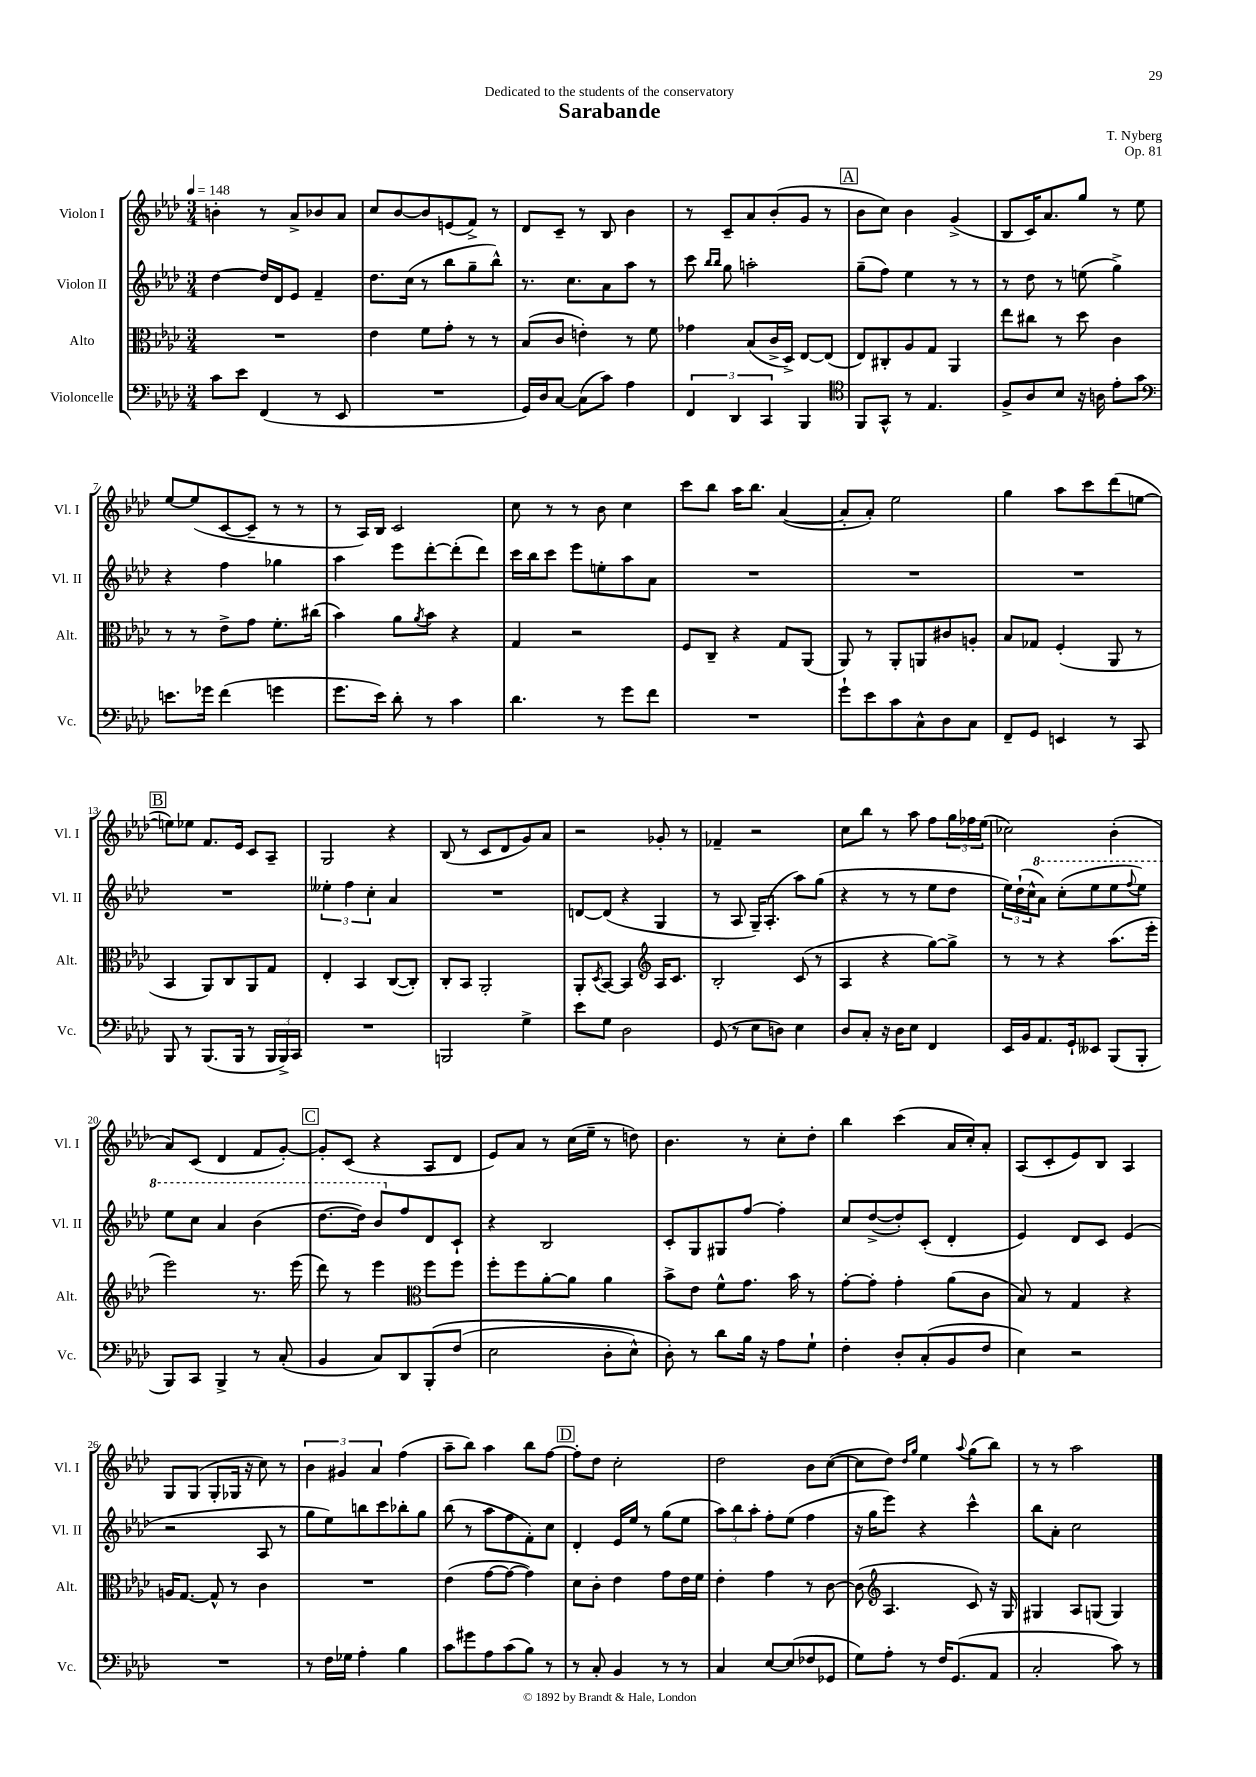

**kern	**kern	**kern	**kern
*part4	*part3	*part2	*part1
*staff4	*staff3	*staff2	*staff1
*I"Violoncelle	*I"Alto	*I"Violon II	*I"Violon I
*I'Vc.	*I'Alt.	*I'Vl. II	*I'Vl. I
*clefF4	*clefC3	*clefG2	*clefG2
*k[b-e-a-d-]	*k[b-e-a-d-]	*k[b-e-a-d-]	*k[b-e-a-d-]
*M3/4	*M3/4	*M3/4	*M3/4
*MM148	*MM148	*MM148	*MM148
=1	=1	=1	=1
8c\L	2.r	[4dd-\	4bn'\
8e-\J	.	.	.
(4FF/	.	16dd-/LL]	8r
.	.	16d-/J	.
.	.	8e-/J	8a-^/L
8r	.	4f~/	8b-X/
8EE-/	.	.	8a-/J
=2	=2	=2	=2
2.r	4e-\	8.dd-\L	8cc/L
.	.	.	[8b-/
.	.	(16cc\Jk	.
.	8f\L	8r	8b-/]
.	8g'\J	8bb-\L	(8en/
.	8r	8gg~\	8f^/J)
.	8r	8bb-^^\J)	8r
=3	=3	=3	=3
16GG/LL)	(8B-/L	8.r	8d-/L
16D-/J	.	.	.
[8C/J	8c/J	.	8c~/J
.	.	8.cc\L	.
(8C\L]	4en'\)	.	8r
8c\J)	.	8a-\	8B-/
4A-\	8r	8aa-\J	4b-\
.	8f\	8r	.
=4	=4	=4	=4
6FF/	4g-X\	8ccc\	8r
.	.	16qqbb-/LL	.
.	.	16qqbb-/JJ	.
.	.	8gg\	8c~/L
6DD-/	.	.	.
.	(8B-/L	2aan'\	8a-/
6CC/	.	.	.
.	16c^/L	.	(8b-'/
.	16D-^/JJ)	.	.
4BBB-/	[8E-/L	.	8g/J
.	(8E-/J]	.	8r
!!LO:REH:place=s1:t=A
=5	=5	=5	=5
*clefC4	*	*	*
8FF/L	8E-/L)	(8gg~\L	8b-\L
8GG^^/J	8C#X'/	8ff\J)	8cc\J)
8r	8A-/	4ee-\	4b-\
4.E-/	8G/J	.	.
.	4AA-/	8r	(4g^/
.	.	8r	.
=6	=6	=6	=6
8F^/L	8ee-\L	8r	8B-/L
8A-/	8cc#X\J	8dd-\	16c/K)
.	.	.	8.a-/
8B-/J	8r	8r	.
16r	8dd-\	(8een\	8gg/J
16An\	.	.	.
8e-'\L	4c\	4gg^\)	8r
8g\J	.	.	8ee-\
!!LO:LB:g=z
=7	=7	=7	=7
*clefF4	*	*	*
8.en\L	8r	4r	[8ee-/L
.	8r	.	(8ee-/]
16g-X\Jk	.	.	.
(4f\	8e-^\L	4ff\	[8c/
.	8g\J	.	8c~/J]
4gn\	8.f'\L	4gg-X\	8r
.	.	.	8r
.	(16cc#X\Jk	.	.
=8	=8	=8	=8
8.g\L	4b-\)	4aa-\	8r
.	.	.	16A-/LL)
16e-\Jk)	.	.	16B-/JJ
8d-'\	8a-\L	8eee-\L	2c/
.	8qa-/	.	.
8r	8b-\J	[8ddd-'\	.
4c\	4r	(8ddd-'\]	.
.	.	8ddd-\J)	.
=9	=9	=9	=9
4.d-\	4G/	16ccc\LL	8cc\
.	.	16bb-\J	.
.	.	8ccc\J	8r
.	2r	8eee-\L	8r
8r	.	8een'\	8b-\
8g\L	.	8aa-\	4cc\
8f\J	.	8a-\J	.
=10	=10	=10	=10
2.r	8F/L	2.r	8ccc\L
.	8C~/J	.	8bb-\J
.	4r	.	16aa-\KL
.	.	.	8.bb-\J
.	8G/L	.	([4a-/
.	(8AA-/J	.	.
=11	=11	=11	=11
8g`\L	8AA-/)	2.r	8a-'/L]
8e-\	8r	.	8a-'/J)
8c\	8AA-'/L	.	2ee-\
8C^^\	8AAn/	.	.
8D-\	8c#X/	.	.
8C\J	8An'/J	.	.
=12	=12	=12	=12
8FF~/L	8B-/L	2.r	4gg\
8GG/J	8G-X/J	.	.
4EEn/	(4F'/	.	8aa-\L
.	.	.	8ccc\
8r	8AA-/	.	(8ddd-\
8CC/	8r	.	[8een\J
!!LO:LB:g=z
!!LO:REH:place=s1:t=B
=13	=13	=13	=13
8BBB-/	4BB-/	2.r	8een\L])
8r	.	.	8ee-X\J
(8.BBB-/L	8AA-/L)	.	8.f/L
.	8C/	.	.
16BBB-/Jk	.	.	16e-/Jk
8r	8AA-/	.	8c/L
24BBB-/LL	8G/J	.	8A-~/J
24BBB-^/)	.	.	.
24CC/JJ	.	.	.
=14	=14	=14	=14
2.r	4E-'/	6ee--X'\	2G/
.	.	6ff\	.
.	4BB-/	.	.
.	.	6cc'\	.
.	([8C/L	4a-/	4r
.	8C'/J])	.	.
=15	=15	=15	=15
2BBBn/	8C'/L	2.r	(8B-/
.	8BB-/J	.	8r
.	2AA-'/	.	8c/L
.	.	.	8d-/
4G^\	.	.	8g/)
.	.	.	8a-/J
=16	=16	=16	=16
8e-\L	8AA-'/L	[8dn/L	2r
.	8qD-/	.	.
8G\J	[8BB-/J	(8d/J]	.
2D-\	4BB-/]	4r	.
*	*clefG2	*	*
.	16A-/KL	4G/	8g-X'/
.	8.c/J	.	.
.	.	.	8r
=17	=17	=17	=17
(8GG/	2B-'/	8r	4f-X~/
8r	.	8A-/	.
8E-\L	.	16G~/KL)	2r
.	.	(8.A-'/J	.
8Dn\J)	.	.	.
4E-\	(8c/	8aa-\L)	.
.	8r	(8gg\J	.
=18	=18	=18	=18
8D-/L	4A-/	4r	8cc\L
8C'/J	.	.	8bb-\J
16r	4r	8r	8r
16D-\KL	.	.	.
8E-\J	.	8r	8aa-\
4FF/	[8gg\L)	8ee-\L	8ff\L
.	8gg^\J]	8dd-\J	24gg\L
.	.	.	24ff-X\
.	.	.	(24ee-\JJ
=19	=19	=19	=19
16EE-/LL	8r	24ee-\LL)	2cc-X\)
.	.	(24dd-`\	.
16BB-/J	.	.	.
.	.	24cc^^\J	.
*	*	*8va	*
8.AA-/	8r	8aa-\J)	.
.	4r	(8ccc'\L	.
16GG`/k	.	.	.
8EE--X/J	.	8eee-\	.
(8BBB-/L	(8.aa-\L	8eee-\	(4b-'\
.	.	8qqfff/	.
8BBB-'/J	.	8eee-\J)	.
.	16eee-'\Jk	.	.
!!LO:LB:g=z
=20	=20	=20	=20
8BBB-/L)	2eee-\)	8eee-\L	8a-/L)
8CC/J	.	8ccc\J	(8c/J
4BBB-^/	.	4aa-/	4d-/
8r	8.r	(4bb-\	8f/L
(8C'/	.	.	[8g'/J)
.	(16eee-\	.	.
!!LO:REH:place=s1:t=C
=21	=21	=21	=21
4BB-/	8ddd-\)	[8.ddd-\L	8g'/L]
.	8r	.	(8c/J
.	.	16ddd-\Jk])	.
8C/L)	4eee-\	8bb-/L	4r
*	*	*X8va	*
8DD-/	.	8ff/	.
*	*clefC3	*	*
(8BBB-'/	8ff\L	8d-/	8A-/L
(8F/J	8ff\J	8c`/J	8d-/J
=22	=22	=22	=22
2E-\	8ff'\L	4r	8e-/L)
.	8ff\	.	8a-/J
.	[8a-'\	2B-/	8r
.	8a-\J]	.	(16cc\LL
.	.	.	16ee-~\JJ
8D-'\L	4a-\	.	8r
8E-^^\J)	.	.	8ddn\)
=23	=23	=23	=23
8D-'\)	8b-^\L	8c'/L	4.b-\
8r	8e-\J	8G/	.
8d-\L	8f^^\L	8G#X/	.
16B-\Jk	8.g\J	[8ff/J	8r
16r	.	.	.
8A-\L	.	4ff'\]	8cc'\L
.	16b-\	.	.
8G`\J	8r	.	8dd-'\J
=24	=24	=24	=24
4F'\	[8g'\L	8cc/L	4bb-\
.	8g'\J]	([8dd-^/	.
8D-'/L	4g'\	8dd-'/])	(4ccc\
(8C'/	.	(8c'/J	.
8BB-/	(8a-\L	4d-'/	16a-/LL
.	.	.	16cc'/J)
8F/J	8c\J	.	8a-'/J
=25	=25	=25	=25
4E-\)	8B-/)	4e-/)	(8A-/L
.	8r	.	8c'/
2r	4G/	8d-/L	8e-/)
.	.	8c/J	8B-/J
.	4r	(4e-/	4A-/
!!LO:LB:g=z
=26	=26	=26	=26
2.r	16An/KL	2r	8G/L
.	[8.G/J	.	.
.	.	.	(8G/J
.	8G^^/]	.	8G'/L
.	8r	.	16G-X/Jk
.	.	.	16r
.	4c\	8A-/	8cc\)
.	.	8r	8r
=27	=27	=27	=27
8r	2.r	8gg\L	6b-\
16F\LL	.	8ee-\)	.
.	.	.	6g#X/
16G-X\JJ	.	.	.
4A-'\	.	8bbn\	.
.	.	.	6a-/
.	.	8ccc\	.
4B-\	.	8bb-X'\	(4ff\
.	.	8gg\J	.
=28	=28	=28	=28
8c\L	(4e-\	(8bb-\	8aa-~\L
8g#X\	.	8r	8bb-\J)
8A-\	[8g\L	8aa-\L	4aa-\
(8c\	8g\J_	8ff\	.
8B-\J)	4g\])	8f'\)	8bb-\L
8r	.	8cc\J	[8ff\J
!!LO:REH:place=s1:t=D
=29	=29	=29	=29
8r	8d-\L	4d-'/	8ff'\L]
8C'/	8c'\J	.	8dd-\J
4BB-/	4e-\	16e-/LL	2cc'\
.	.	16ee-/JJ	.
.	.	8r	.
8r	8g\L	(8gg\L	.
8r	16e-\L	8ee-\J	.
.	16f\JJ	.	.
=30	=30	=30	=30
4C/	4e-'\	12aa-\L)	2dd-\
.	.	12bb-\	.
.	.	12aa-'\J	.
[8E-/L	4g\	8ff'\L	.
(8E-/]	.	(8ee-\J	.
8F-X/	8r	4ff\	8b-\L
8GG-X/J	[8c\	.	([8cc\J
=31	=31	=31	=31
8G\L)	(8c\]	16r	8cc\L]
.	.	16gg\KL	.
*	*clefG2	*	*
8A-'\J	4.A-/	8eee-\J)	8dd-\J)
.	.	.	16qqdd-/LL
.	.	.	16qqgg/JJ
8r	.	4r	4ee-\
16F/KL	.	.	.
(8.GG/	.	.	.
.	.	.	8qqaa-/
.	8c/)	4ccc^^\	(8gg\L
8AA-/J	16r	.	8bb-\J)
.	16G/	.	.
=32	=32	=32	=32
2C'/	4G#X/	8bb-\L	8r
.	.	8a-'\J	8r
.	8A-/L	2cc\	2aa-\
.	(8Gn/J	.	.
8c\)	4G/)	.	.
8r	.	.	.
==	==	==	==
*-	*-	*-	*-
